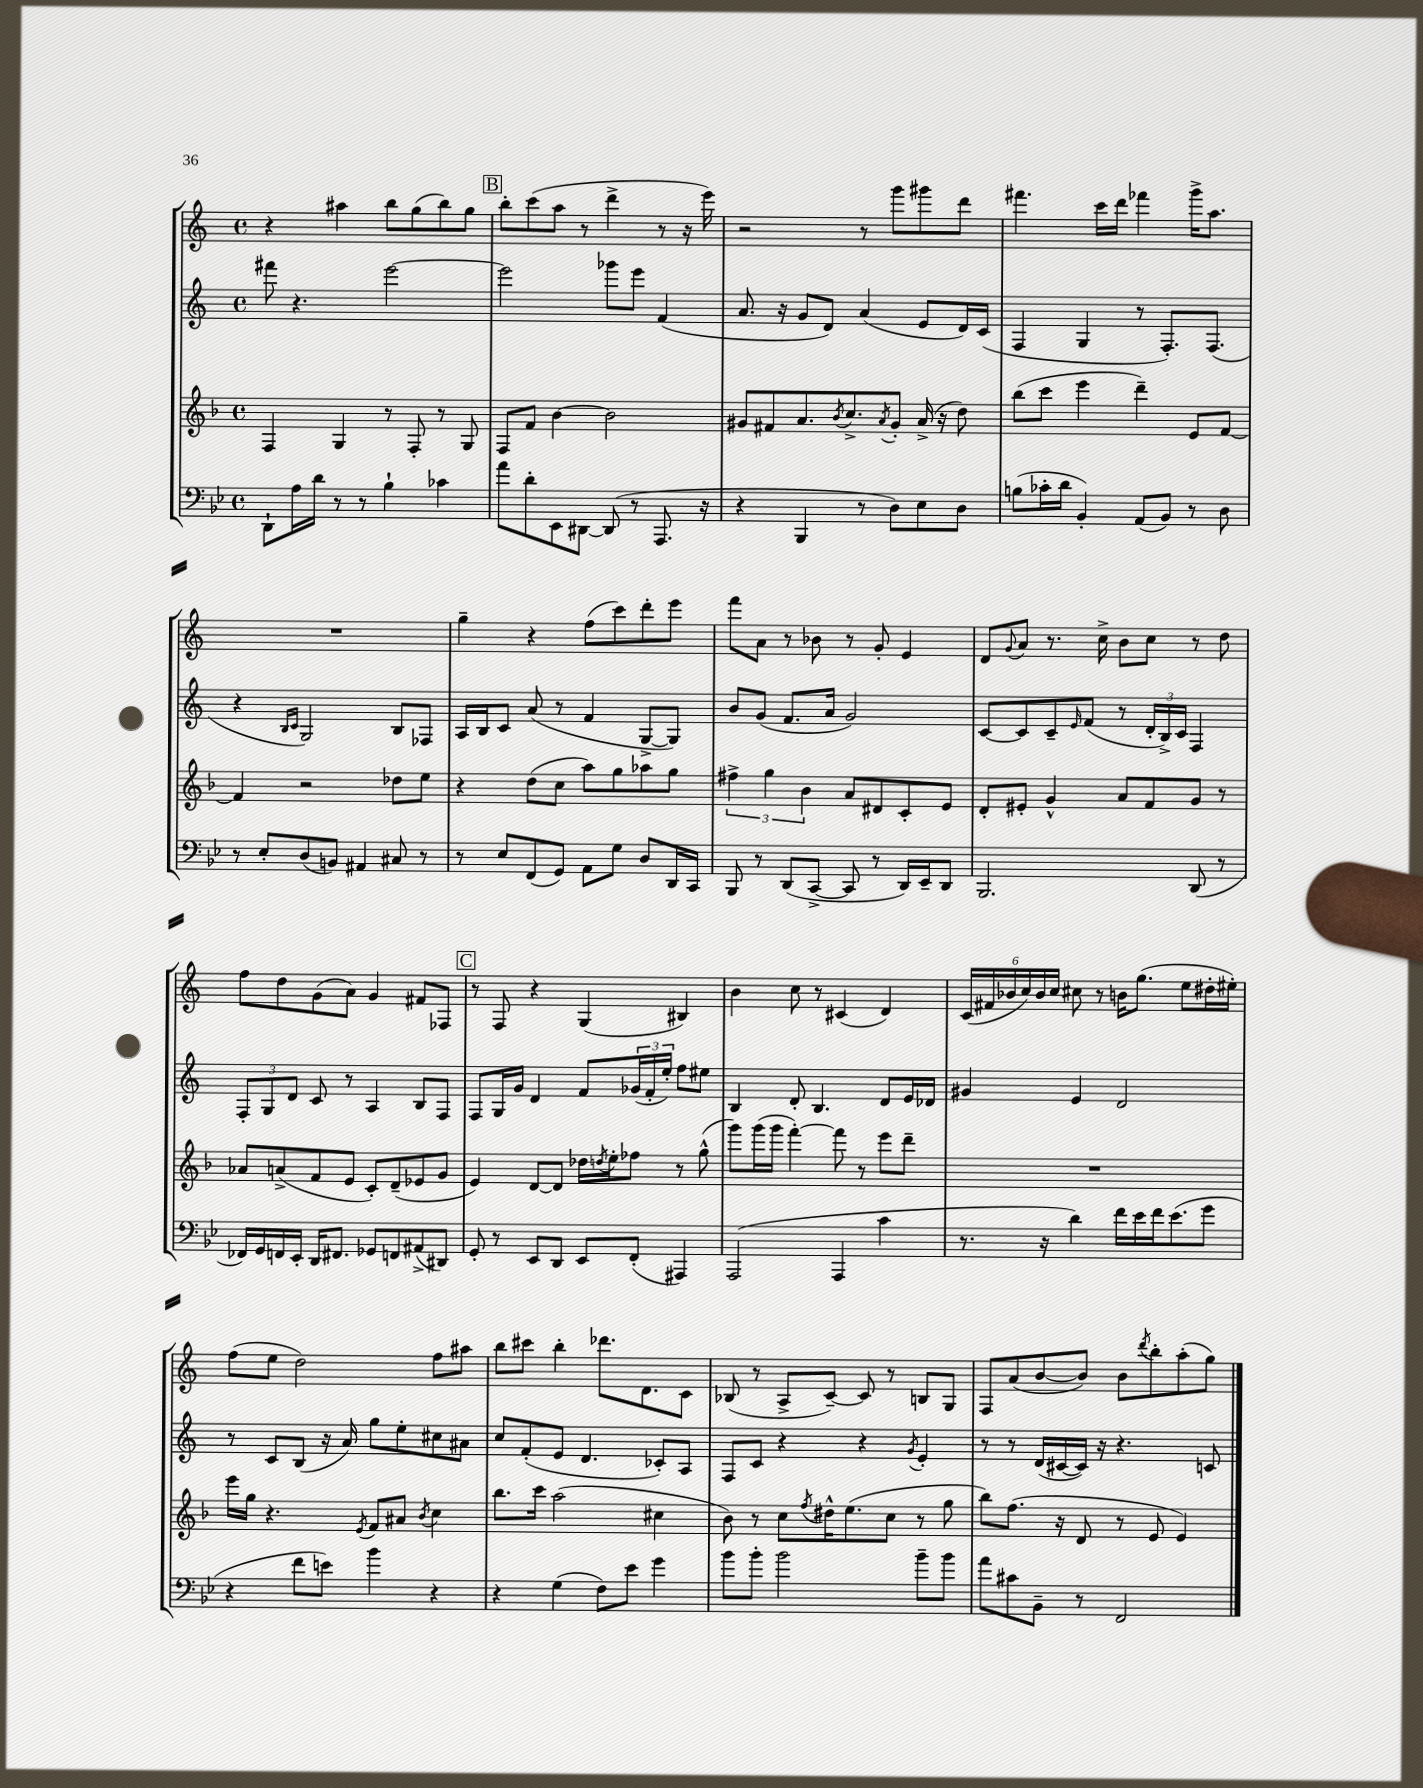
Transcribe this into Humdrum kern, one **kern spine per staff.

**kern	**kern	**kern	**kern
*staff4	*staff3	*staff2	*staff1
*clefF4	*clefG2	*clefG2	*clefG2
*k[b-e-]	*k[b-]	*k[]	*k[]
*M4/4	*M4/4	*M4/4	*M4/4
*met(c)	*met(c)	*met(c)	*met(c)
8DD`	4F	8fff#	4r
16A	.	4.r	.
16d	.	.	.
8r	4G	.	4aa#
8r	.	.	.
4B-`	8r	[2eee	8bb
.	8F'	.	(8gg
4c-	8r	.	8bb)
.	8G	.	8gg
=	=	=	=
8a	8F	2eee]	8bb'
8d'	8f	.	(8ccc
8EE-	[4b-	.	8aa
[8DD#	.	.	8r
(8DD#]	2b-]	8ggg-	4ddd^
8r	.	8eee	.
8.AAA	.	(4f	8r
.	.	.	16r
16r	.	.	16eee)
=	=	=	=
4r	8g#	8.a	2r
.	8f#	.	.
.	.	16r	.
4BBB-	8.a	8g	.
.	.	8d)	.
.	8qb-	.	.
.	8.cc^	.	.
8r	.	(4a	8r
.	8qa	.	.
8D)	8g#'	.	8ggg
8E-	(16a^	8e	8ggg#
.	16r	.	.
8D	8dd)	16d)	8ddd
.	.	(16c	.
=	=	=	=
(8B	(8bb-	4F	4.fff#
16c-'	8ccc	.	.
16d	.	.	.
4BB-')	4eee	4G	.
.	.	.	16ccc
.	.	.	16ddd
(8AA	4ddd~)	8r	4fff-
8BB-)	.	8.F')	.
8r	8e	.	16ggg^
.	.	(8.F	8.aa
8D	[8f	.	.
=	=	=	=
8r	4f]	4r	1r
8E-'	.	.	.
.	.	16qqB	.
.	.	16qqc	.
(8D	2r	2G)	.
8BB)	.	.	.
4AA#	.	.	.
8C#	8dd-	8B	.
8r	8ee	8F-	.
=	=	=	=
8r	4r	16A	4gg~
.	.	16B	.
8E-	.	8c	.
(8FF	(8dd	(8a	4r
8GG)	8cc	8r	.
8AA	8aa)	4f	(8ff
8G	8gg	.	8ccc)
8D	8aa-	[8G^	8ddd'
16DD	8gg	8G])	8eee
16CC	.	.	.
=	=	=	=
8BBB-	6ff#^	8b	8fff
8r	.	(8g	8a
.	6gg	.	.
(8DD	.	8.f	8r
.	6b-	.	.
[8CC^	.	.	8b-
.	.	16a	.
8CC]	8a	2g)	8r
8r	8d#	.	8g'
16DD)	8c'	.	4e
16EE-~	.	.	.
8DD	8e	.	.
=	=	=	=
2.BBB-	8d'	[8c	8d
.	.	.	8qqg
.	8e#'	8c]	8a
.	4g^^	8c~	8.r
.	.	16qqe	.
.	.	(8f	.
.	.	.	16cc^
.	8a	8r	8b
.	8f	24d'	8cc
.	.	24B^)	.
.	.	24c	.
(8DD	8g	4F	8r
8r	8r	.	8dd
=	=	=	=
16FF-)	8a-	12F'	8ff
16GG	.	.	.
.	.	12G	.
16FF	(8a^	.	8dd
.	.	12d	.
16EE-'	.	.	.
16DD	8f	8c	(8g
8.FF#	.	.	.
.	8e	8r	8a)
8GG-	8c')	4A	4g
8FF	(8d~	.	.
(8AA#^	8e-	8B	8f#
8DD#)	8g	8F	8F-
=	=	=	=
8GG'	4e)	8F	8r
8r	.	16G	8F
.	.	16g	.
8EE-	[8d	4d	4r
8DD	8d]	.	.
8EE-	16dd-	8f	(4G
.	8qdd	.	.
.	16ee'	.	.
(8FF'	8ff-	(24g-	.
.	.	24f'	.
.	.	24ee')	.
4AAA#)	8r	8ff	4B#)
.	(8gg^^	8ee#	.
=	=	=	=
(2AAA	8ggg)	4B	4b
.	(16ggg	.	.
.	16ggg	.	.
.	[4fff')	8d'	8cc
.	.	4.B	8r
4AAA	8fff]	.	(4c#
.	8r	.	.
4c	8eee	8d	4d)
.	8ddd~	16e	.
.	.	16d-	.
=	=	=	=
8.r	1r	4g#	(24c
.	.	.	24f#
.	.	.	24b-
.	.	.	24cc)
.	.	.	24b-
16r	.	.	.
.	.	.	24cc
4d)	.	4e	8cc#
.	.	.	8r
16f	.	2d	16b
16e-	.	.	(8.gg
16f	.	.	.
(8.e-	.	.	.
.	.	.	8ee
8g	.	.	16dd#'
.	.	.	16ee#')
=	=	=	=
4r	16eee	8r	(8ff
.	16gg	.	.
.	4.r	8c	8ee
8f	.	(8B	2dd)
8e)	.	16r	.
.	.	16a)	.
.	8qe	.	.
4b-	8f	8gg	.
.	8a#	8ee'	.
.	8qb-	.	.
4r	4cc	8cc#	8ff
.	.	8a#	8aa#
=	=	=	=
4r	8.bb-	8cc	8bb
.	.	(8f'	8ccc#
.	16ccc	.	.
(4G	(2aa	8e	4bb'
.	.	4.d	.
8F)	.	.	8.ddd-
8e-	.	.	.
.	.	.	8.d
4g	4cc#	8c-')	.
.	.	8A	8c
=	=	=	=
8b-	8b-)	8F	(8B-
8b-'	8r	8c	8r
2b-	8cc	4r	8A^
.	8qff	.	.
.	16dd#^^	.	[8c~)
.	(8.ee	.	.
.	.	4r	8c]
.	8cc	.	8r
.	.	8qg	.
8b-~	8r	4e'	8B
8b-	8gg	.	8G
=	=	=	=
8a	8bb-)	8r	8F
8c#	(8.ff	8r	(8a
8BB-~	.	(16d	[8b
.	16r	[16c#	.
8r	8d	16c#])	8b])
.	.	16r	.
2FF	8r	4.r	8b
.	.	.	8qddd
.	8e	.	8bb'
.	4e)	.	(8aa'
.	.	8c	8gg)
==	==	==	==
*-	*-	*-	*-
